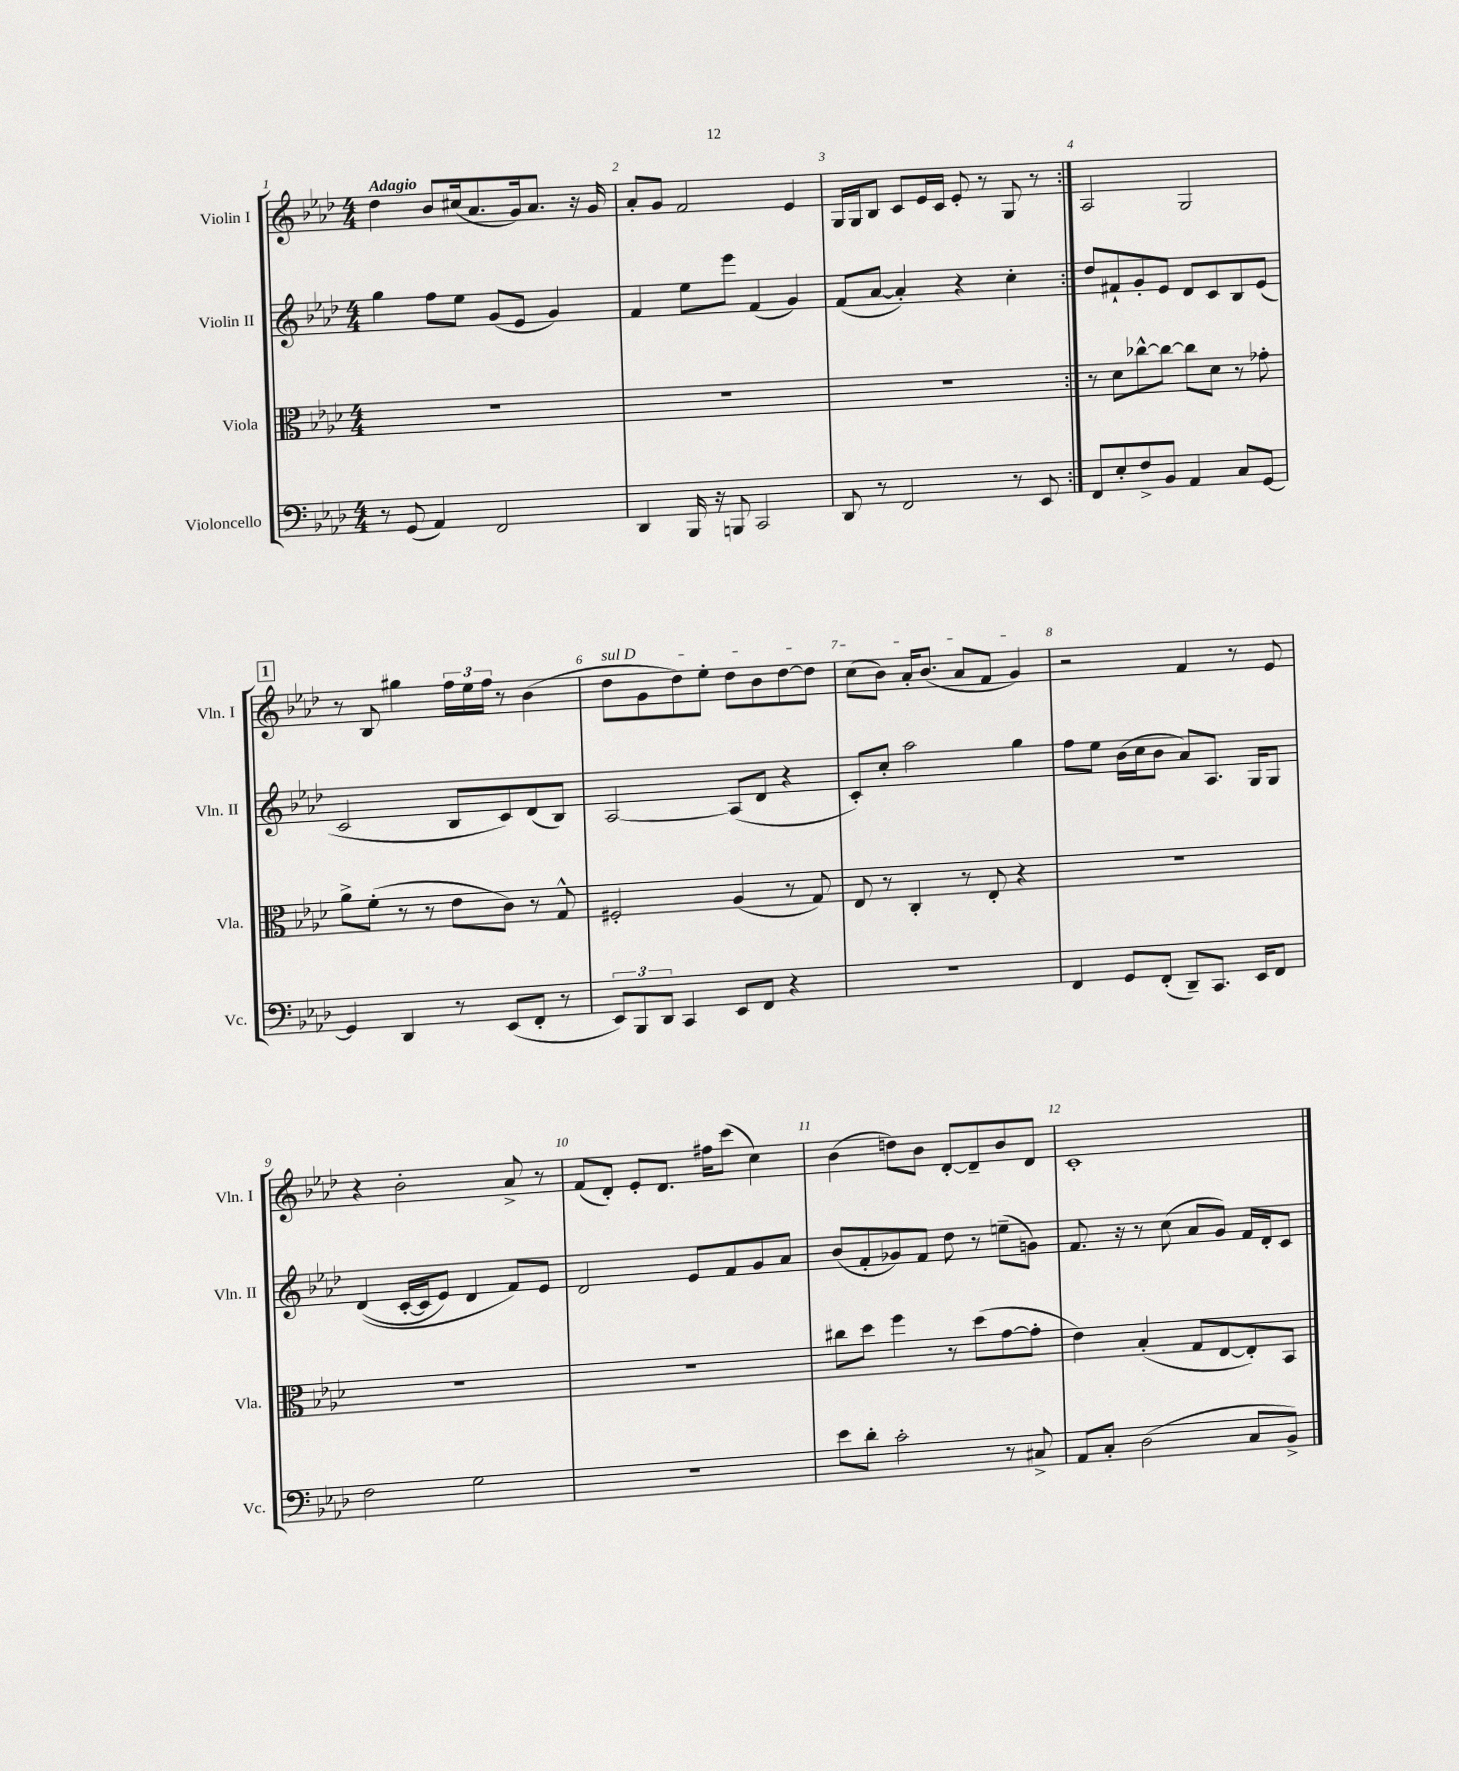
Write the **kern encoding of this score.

**kern	**kern	**kern	**kern
*part4	*part3	*part2	*part1
*staff4	*staff3	*staff2	*staff1
*I"Violoncello	*I"Viola	*I"Violin II	*I"Violin I
*I'Vc.	*I'Vla.	*I'Vln. II	*I'Vln. I
*clefF4	*clefC3	*clefG2	*clefG2
*k[b-e-a-d-]	*k[b-e-a-d-]	*k[b-e-a-d-]	*k[b-e-a-d-]
*M4/4	*M4/4	*M4/4	*M4/4
=1	=1	=1	=1
!	!	!	!LO:TX:a:B:t=Adagio
8r	1r	4gg\	4dd-\
(8GG/	.	.	.
4AA-/)	.	8ff\L	8b-/L
.	.	8ee-\J	(16cc#X/k
.	.	.	8.a-/
2FF/	.	(8g/L	.
.	.	8e-/J	16g/k)
.	.	.	8.a-/J
.	.	4g/)	.
.	.	.	16r
.	.	.	16g/
=2	=2	=2	=2
4DD-/	1r	4f/	8a-'/L
.	.	.	8g/J
16BBB-/	.	8ee-\L	2f/
16r	.	.	.
8BBBn/	.	8eee-\J	.
2CC/	.	(4f/	.
.	.	4g/)	4e-/
=3	=3	=3	=3
8DD-/	1r	(8f/L	16G/LL
.	.	.	16G/J
8r	.	[8a-/J	8B-/J
2FF/	.	4a-'/])	8c/L
.	.	.	16e-/L
.	.	.	16c/JJ
.	.	4r	8e-'/
.	.	.	8r
8r	.	4cc'\	8G/
8EE-/	.	.	8r
=4:|!	=4:|!	=4:|!	=4:|!
8FF/L	8r	8dd-/L	2A-/
8E-'/	8d-\L	8f#X`/	.
8F^/	[8cc-X^^\	8g'/	.
8BB-/J	8cc-\J_	8e-/J	.
4AA-/	8cc-\L]	8d-/L	2G/
.	8d-\J	8c/	.
8C/L	8r	8B-/	.
[8GG/J	8g-X'\	(8e-/J	.
!!LO:LB:g=z
!!LO:REH:place=s1:t=1
=5	=5	=5	=5
4GG/]	8a-^\L	2c/	8r
.	(8f'\J	.	8B-/
4DD-/	8r	.	4gg#X\
.	8r	.	.
8r	8e-\L	8B-/L	24ff\LL
.	.	.	24ee-\
.	.	.	24ff\JJ
(8EE-/L	8c\J)	8c/)	8r
8FF'/J	8r	(8d-/	(4b-\
8r	8G^^/	8B-/J)	.
=6	=6	=6	=6
!	!	!	!LO:TX:a:i:t=sul D
12EE-/L)	2F#X'/	[2A-/	8dd-\L
12BBB-/	.	.	.
.	.	.	8g\
12DD-/J	.	.	.
4CC/	.	.	8dd-\)
.	.	.	8ee-'\J
8EE-/L	(4A-/	(8A-/L]	8dd-\L
8FF/J	.	8d-/J	8b-\
4r	8r	4r	[8dd-\
.	8G/)	.	8dd-\J]
=7	=7	=7	=7
1r	8E-/	8c'/L)	(8cc\L
.	8r	8cc'/J	8b-\J)
.	4C'/	2aa-\	16a-'/KL
.	.	.	(8.b-/J
.	8r	.	8a-/L
.	8E-'/	.	8f/J
.	4r	4gg\	4g/)
=8	=8	=8	=8
4FF/	1r	8ff\L	2r
.	.	8ee-\J	.
8GG/L	.	(16b-\LL	.
.	.	16cc\J	.
(8FF'/J	.	8b-\J	.
8DD-~/L)	.	8a-/L)	4f/
8.CC/J	.	8.A-/J	.
.	.	.	8r
16EE-/KL	.	16G/KL	.
8FF/J	.	8G/J	8e-/
!!LO:LB:g=z
=9	=9	=9	=9
2F\	1r	((4d-/	4r
.	.	[16c'/LL	2b-'\
.	.	16c/J]	.
.	.	8e-/J)	.
2G\	.	4d-/	.
.	.	8f/L)	8a-^/
.	.	8e-/J	8r
=10	=10	=10	=10
1r	1r	2d-/	(8f/L
.	.	.	8d-'/J)
.	.	.	8e-'/L
.	.	.	8.d-/J
.	.	8e-/L	.
.	.	.	16ff#X\KL
.	.	8f/	(8ccc\J
.	.	8g/	4cc\)
.	.	8a-/J	.
=11	=11	=11	=11
8e-\L	8cc#X\L	(8b-/L	(4b-\
8d-'\J	8dd-\J	8f'/	.
2c'\	4ff\	8g-X/)	8ddn\L)
.	.	8f/J	8b-\J
.	8r	8dd-\	[8d-'/L
.	(8dd-\L	8r	8d-~/]
8r	[8g\	(8een~\L	8b-/
8C#X^/	8g'\J]	8gn\J)	8d-/J
=12	=12	=12	=12
8AA-/L	4e-\)	8.f/	1c'
8C'/J	.	.	.
.	.	16r	.
(2D-\	(4B-'/	8r	.
.	.	(8cc\	.
.	8G/L	8a-/L	.
.	[8E-/	8g/J)	.
8C/L	8E-'/])	16f/LL	.
.	.	16d-'/J	.
8BB-^/J)	8BB-/J	8c/J	.
==	==	==	==
*-	*-	*-	*-
